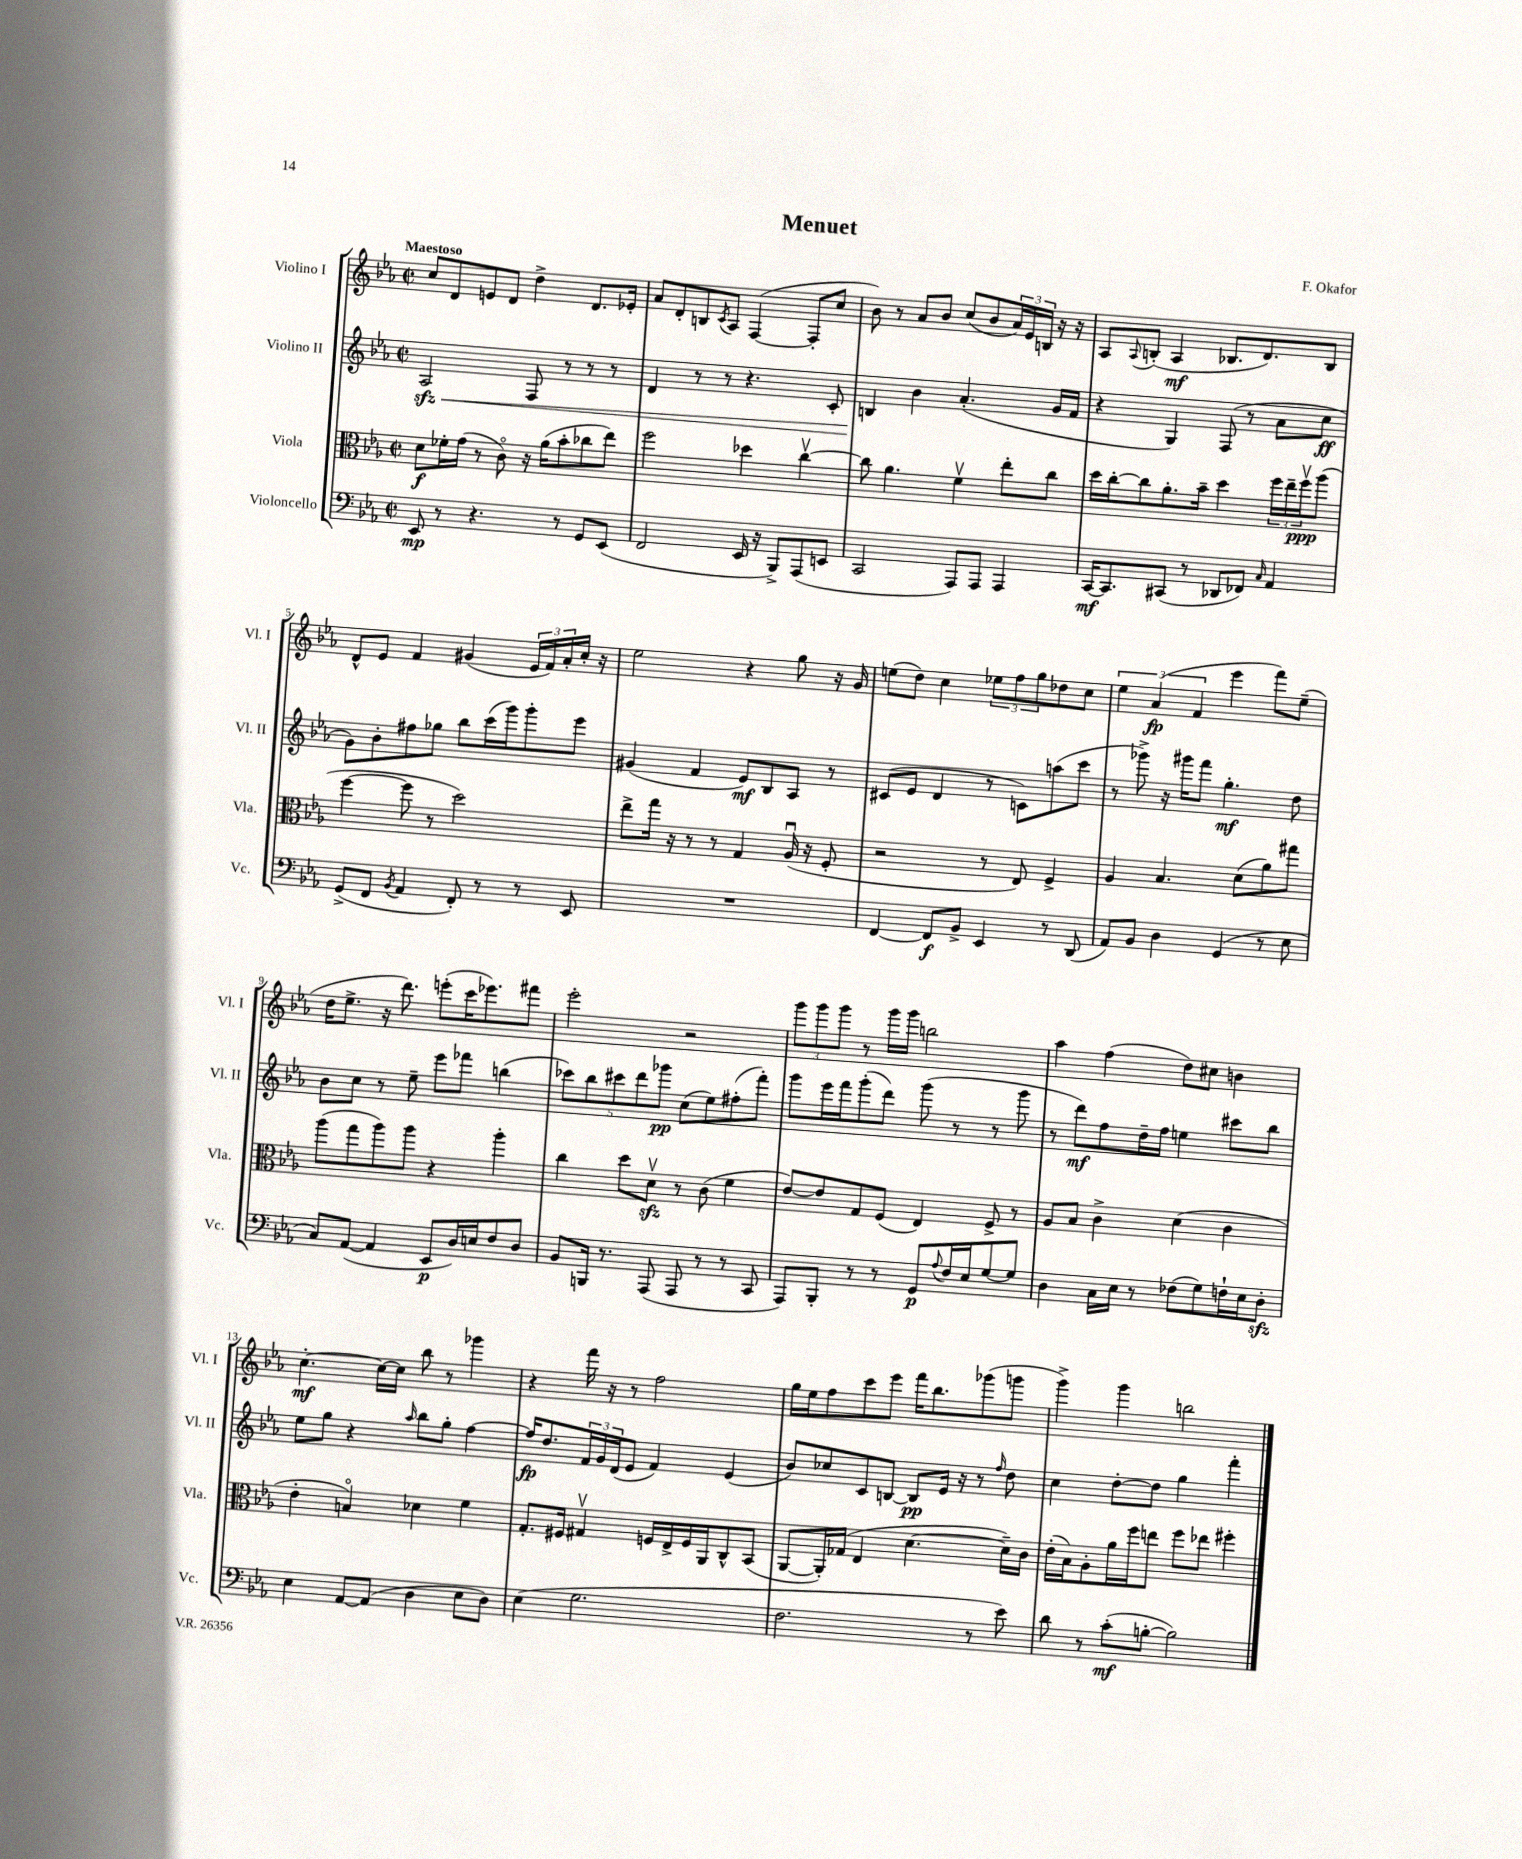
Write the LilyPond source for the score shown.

\header { title = "Menuet" composer = "F. Okafor" }
<<
\new StaffGroup <<
\new Staff = "s0" \with { instrumentName = "Violino I" shortInstrumentName = "Vl. I" } {
    \clef treble \key ees \major \defaultTimeSignature \time 2/2 \tempo "Maestoso"
    c''8 d'8 e'8 d'8 d''4-> d'8. ees'16-. |
    aes'8 d'8-. b8 \acciaccatura { c'8 } aes8 f4~( f8-. c''8 |
    bes'8) r8 aes'8 bes'8 c''8( bes'8 \tuplet 3/2 { aes'16) ees'16 b16 } r16 r16 |
    aes8 \appoggiatura { aes8 } b8-.( aes4\mf bes8. d'8.) bes8 |
    d'8-^ ees'8 f'4 gis'4( \tuplet 3/2 { ees'16 f'16) aes'16-. } c''16-. r16 |
    ees''2 r4 g''8 r16 g'16 |
    e''8( d''8) c''4 \tuplet 3/2 { ees''8 f''8 g''8 } des''8 c''8 |
    \tuplet 3/2 { ees''4 aes'4\fp( f'4 } ees'''4 f'''8) ees''8--( |
    d''16 ees''8.-> r16 d'''8.) e'''8-.( c'''16 ees'''8.) fis'''8 |
    ees'''2-. r2 |
    \tuplet 3/2 { g'''8 g'''8 g'''8 } r8 g'''16 g'''16 b''2 |
    aes''4 f''4( d''8) cis''8 b'4 |
    c''4.~-.\mf c''16~ c''16 bes''8 r8 ges'''4 |
    r4 f'''16 r16 r8 f''2 |
    g''16 ees''16 f''8 c'''8 ees'''8 f'''16 bes''8. ges'''8( g'''8 |
    g'''4->) g'''4 b''2 \bar "|." |
}
\new Staff = "s1" \with { instrumentName = "Violino II" shortInstrumentName = "Vl. II" } {
    \clef treble \key ees \major \defaultTimeSignature \time 2/2
    aes2\sfz\< f8 r8 r8 r8 |
    d'4 r8 r8 r4. c'8-. |
    b4\! bes'4 aes'4.-.( g'16 f'16 |
    r4 g4) f8( r8 aes'8 c''8\ff |
    g'8) bes'8-. fis''8 ges''8 bes''8 c'''16( g'''16) g'''8-. ees'''8 |
    gis'4( f'4 ees'8\mf) bes8 aes8 r8 |
    cis'8( ees'8 d'4 r8 c'8) a''8( c'''8 |
    r8 ges'''8->) r16 gis'''16 f'''8 g''4.-.\mf d''8 |
    bes'8 c''8 r8 ees''8-- ees'''8 fes'''8 b''4( |
    \tuplet 5/4 { ces'''8) bes''8 cis'''8 d'''8 ges'''8\pp } c''8( ees''8) fis''8-.( f'''8-.) |
    g'''8 ees'''16 f'''16 g'''8-.( d'''8) g'''8( r8 r8 g'''8 |
    r8 d'''8\mf) f''8 d''16-- f''16 e''4 cis'''8 bes''8 |
    ees''8 g''8 r4 \grace { aes''16 } bes''8 g''8-. f''4~ |
    f''16\fp d''8. \tuplet 3/2 { f'16 g'16 d'16( } ees'8 f'4) ees'4( |
    bes'8) ces''8 c'8 b8~ b8\pp ees'16 r16 r8 \grace { f''16 } d''8 |
    c''4 d''8~-. d''8 g''4 f'''4-. \bar "|." |
}
\new Staff = "s2" \with { instrumentName = "Viola" shortInstrumentName = "Vla." } {
    \clef alto \key ees \major \defaultTimeSignature \time 2/2
    d'8\f fes'16-. g'16( r8 c'8\flageolet) r16 aes'16( bes'8-. ces''8 ees''8) |
    f''2 des''4 c''4~\upbow |
    c''8 aes'4. f'4\upbow ees''8-. c''8 |
    d''16 c''16~-. c''8 aes'8.-. bes'16-- d''4 \tuplet 3/2 { f''16 ees''16-- f''16\upbow\ppp } aes''8( |
    f''4~ f''8 r8 d''2) |
    ees''8-> g''16 r16 r8 r8 g4 aes16\downbow( r16 f8-. |
    r2 r8 ees8) f4-> |
    aes4 bes4. d'8( aes'8) gis''8 |
    aes''8( g''8 aes''8) aes''8 r4 aes''4-. |
    c''4 d''8 d'8\upbow\sfz r8 c'8( f'4 |
    ees'8~) ees'8 g8 f8( ees4) f8-> r8 |
    aes8 bes8 c'4-> d'4( c'4 |
    ees'4-. b4\flageolet) des'4 f'4 |
    g8.-. fis16 gis4\upbow f16 ees16-> f16 aes,16 c8-^ bes,8( |
    aes,8~ aes,16-.) ges16( ees4 d'4.~ d'16--) c'16 |
    ees'16-.( bes16) aes8-. aes'16 f''16 e''8 f''8 ees''8 fis''4-. \bar "|." |
}
\new Staff = "s3" \with { instrumentName = "Violoncello" shortInstrumentName = "Vc." } {
    \clef bass \key ees \major \defaultTimeSignature \time 2/2
    ees,8\mp r8 r4. r8 g,8 ees,8( |
    f,2 ees,16 r16 bes,,8->) aes,,8( e,8 |
    c,2 aes,,8) aes,,8 aes,,4 |
    c,16~\mf c,8. cis,8( r8 des,8 fes,8) \grace { c16 } aes,4 |
    g,8->( f,8 \acciaccatura { bes,8 } aes,4 f,8-.) r8 r8 ees,8 |
    R1 |
    f,4~ f,8\f bes,8-> ees,4 r8 d,8( |
    aes,8) bes,8 d4 g,4( r8 ees8 |
    c8) aes,8~( aes,4 ees,8\p d16) e16 f8 d8 |
    bes,8 b,,16 r8. aes,,8( aes,,8 r8 r8 c,8 |
    aes,,8) bes,,8-. r8 r8 g,8\p \appoggiatura { aes8 } f16 ees16 g8~ g8 |
    d4 c16 ees16 r8 fes8( g8) f16-! ees16 d8-.\sfz |
    ees4 aes,8~ aes,8( d4 ees8 d8) |
    ees4( g2. |
    f2. r8 ees'8) |
    d'8 r8 c'8-.\mf( b8~-. b2) \bar "|." |
}
>>
>>
